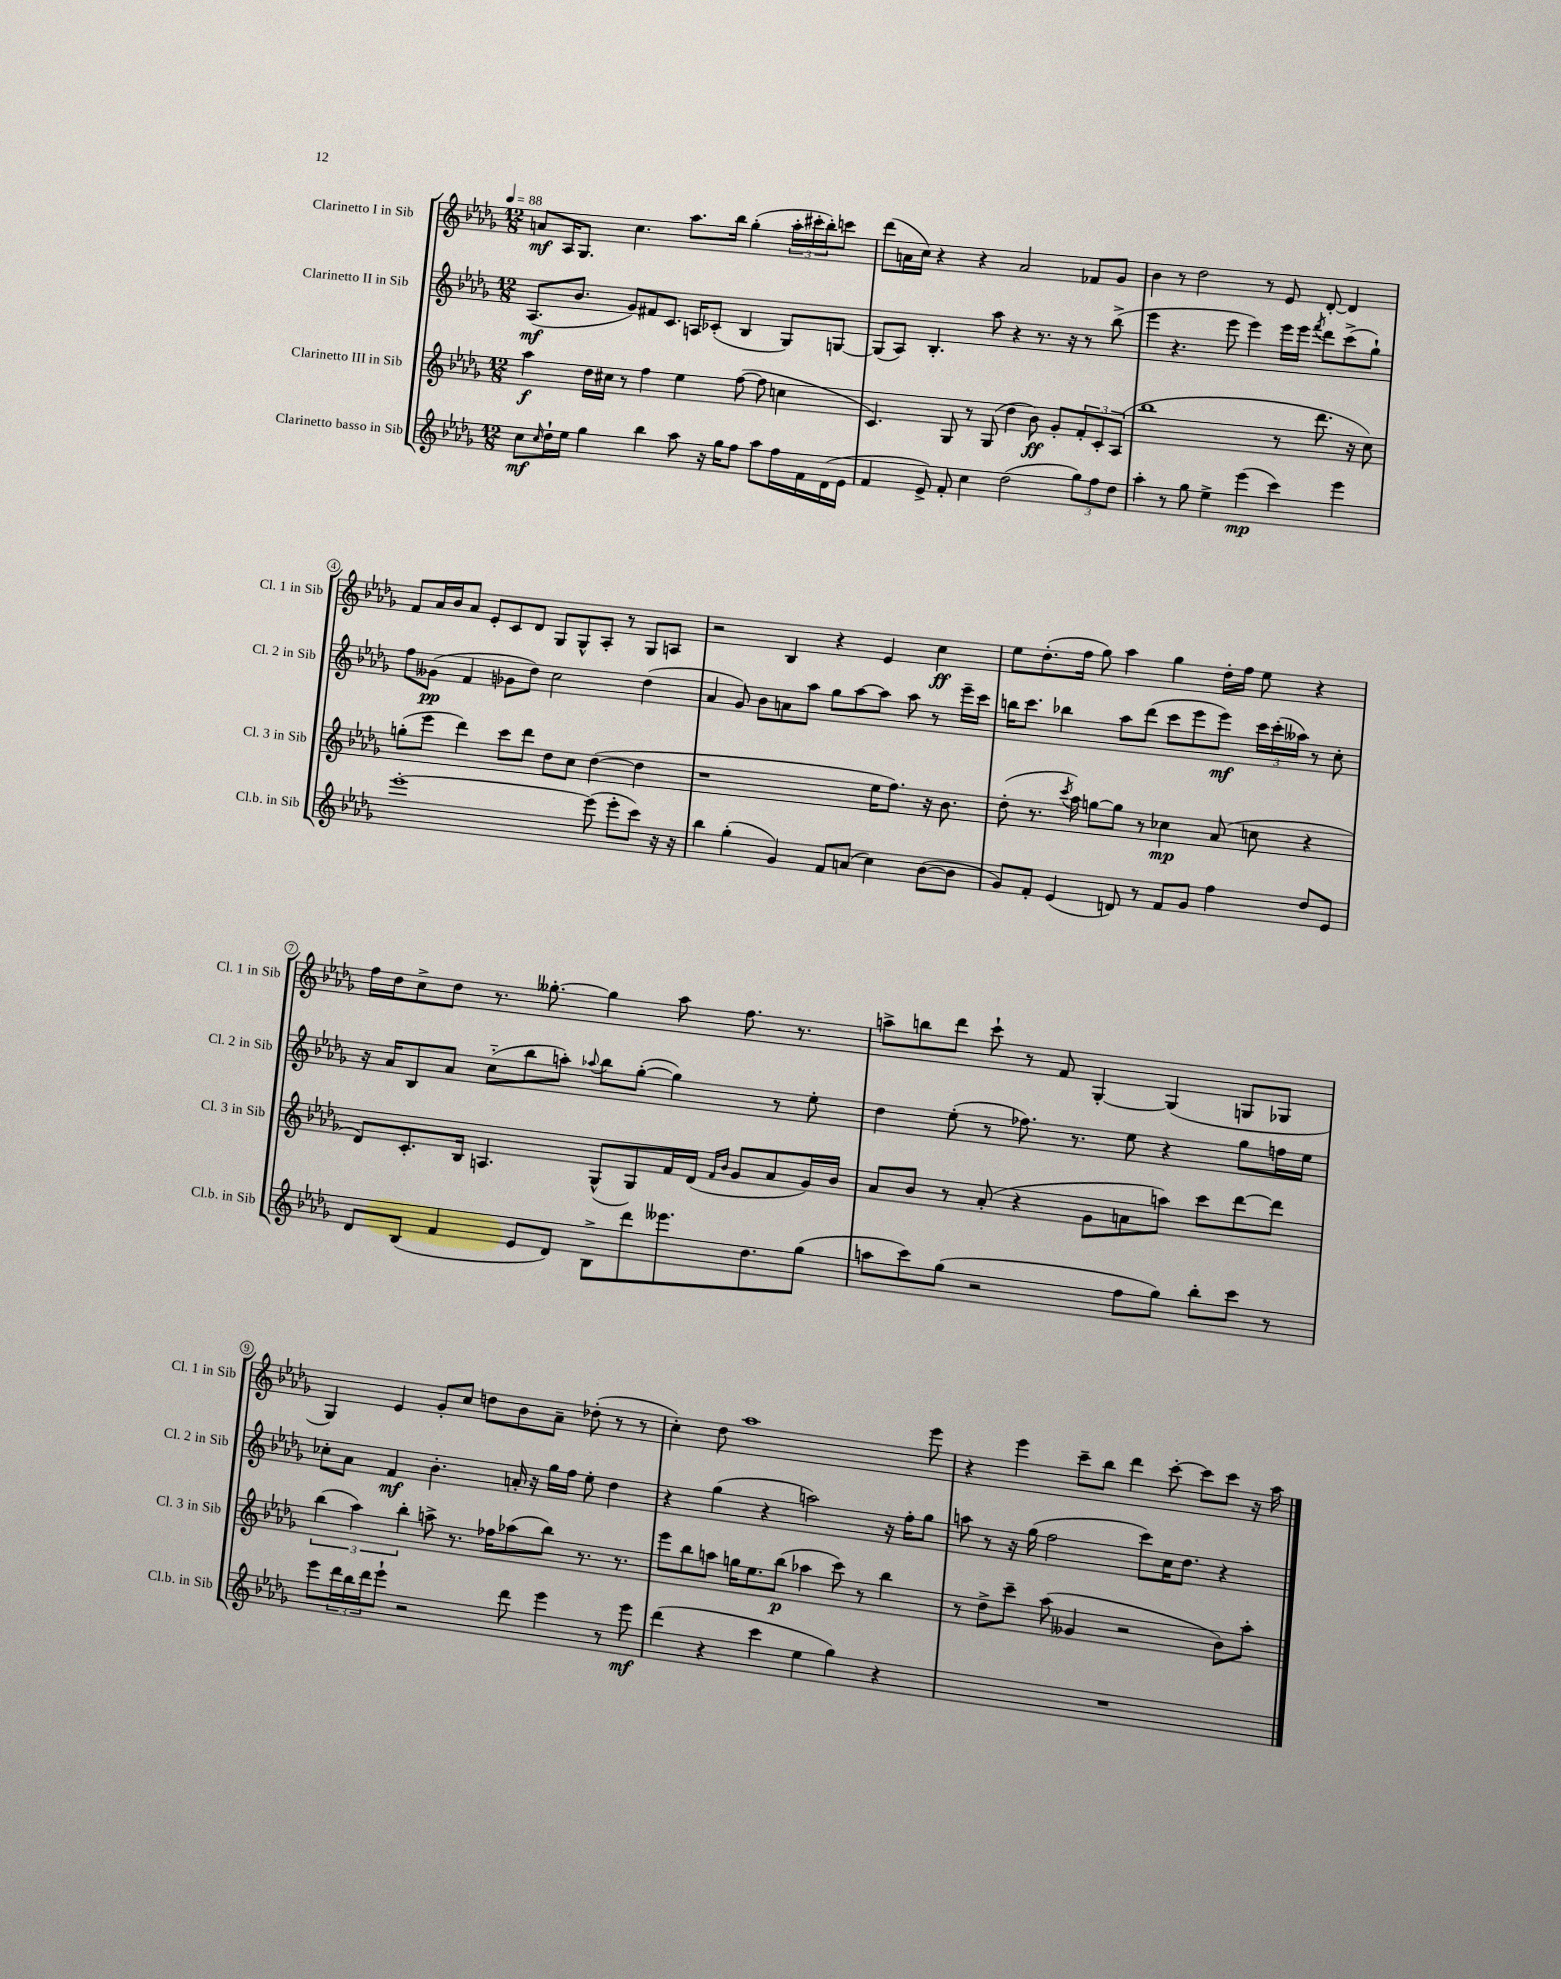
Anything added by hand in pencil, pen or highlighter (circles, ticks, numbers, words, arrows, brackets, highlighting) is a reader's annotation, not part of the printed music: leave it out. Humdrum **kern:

**kern	**kern	**kern	**kern
*staff4	*staff3	*staff2	*staff1
*clefG2	*clefG2	*clefG2	*clefG2
*k[b-e-a-d-g-]	*k[b-e-a-d-g-]	*k[b-e-a-d-g-]	*k[b-e-a-d-g-]
*M12/8	*M12/8	*M12/8	*M12/8
*MM88	*MM88	*MM88	*MM88
8cc	4aa-	(8.A-	8a
16qqcc	.	.	.
16dd-`	.	.	16A-
16ee-	.	8.b-	8.G-
4gg-	16dd-	.	.
.	16cc#	.	.
.	8r	8g-)	4.cc
4bb-	4ff	8f#	.
.	.	8.c	.
8aa-	4ee-	.	8.aa-
.	.	16A	.
16r	.	(8c-'	.
16gg-	.	.	16bb-
8ff	([8ff	4B-	(4gg-'
8aa-	8ff]	.	.
16ff	4cc	8G-)	24aa-'
.	.	.	24ccc#'
16f	.	.	.
.	.	.	24bb-')
(16d-	.	[8G	8ccc
16e-	.	.	.
=	=	=	=
4f	4.c)	(8G]	(8ddd-
.	.	8A-)	16a
.	.	.	16cc)
8e-^)	.	4.B-'	4r
8f'	8G-	.	.
4cc	8r	.	4r
.	(8G-	8aa-	.
(2dd-	4dd-	4r	2a
.	8b-)	8.r	.
.	8g-'	.	.
.	.	16r	.
12gg-)	12f'	8r	8f-
12ff	12c'	.	.
.	.	(8bb-^	8g-
12dd-	(12A-	.	.
=	=	=	=
4aa-'	1bb-	4eee-	4b-
8r	.	4.r	8r
8gg-	.	.	2dd-
4ee-^	.	.	.
.	.	8eee-	.
(4eee-	.	4eee-)	.
.	.	.	8r
4ccc)	8r	16eee-	8e-
.	.	16eee-	.
.	.	8qfff	.
.	8.ddd-	8ddd-	[8d-'
4eee-	.	(8ccc^	4d-]
.	16r	.	.
.	8cc)	8gg-`)	.
=	=	=	=
[1eee-'	(8gg'	8ff	8f
.	8eee-	(8g--	16a-
.	.	.	16b-
.	4ddd-)	4f	8a-
.	.	.	8e-'
.	8ccc	8g-	8c
.	8ddd-	8dd-)	8d-
.	8dd-	2cc	8G-
.	8cc	.	8G-^^
(8eee-]	([4dd-	.	8A-'
8eee-'	.	.	8r
8ccc)	4dd-]	(4dd-	8G-
16r	.	.	8A
16r	.	.	.
=	=	=	=
4bb-	1r	4a-	2r
(4gg-'	.	8g-)	.
.	.	8b-	.
4g-)	.	8a	4B-
.	.	8aa-	.
8f	.	8gg-	4r
(8a	.	[8aa-	.
4cc)	16ee-	8aa-]	4e-
.	8.ff)	.	.
.	.	8aa-	.
([8b-	16r	8r	4cc
.	8.b-	.	.
8b-]	.	16eee-~	.
.	.	16ccc	.
=	=	=	=
8g-)	(8dd-'	16bb	8ee-
.	.	8.ccc	.
8f'	8.r	.	(8.dd-'
(4e-	.	4bb-	.
.	8qccc	.	.
.	16aa-)	.	16ff
.	[8gg	.	8gg-)
8d)	8gg]	8aa-	4aa-
8r	8r	(8ddd-	.
8f	4cc-	8ccc	4gg-
8g-	.	8eee-	.
4ff	(8a-	8eee-)	16dd-'
.	.	.	16ff
.	8cc	24ccc	8ee-
.	.	(24ccc'	.
.	.	24aa--)	.
8dd-	4r	8r	4r
8e-	.	8cc'	.
=	=	=	=
8d-	8d-)	16r	16ff
.	.	16a-	16dd-
(8B-	8.c'	8B-	8cc^
4f	.	8a-	8dd-
.	16B-	.	.
.	4.A	(8cc'~	8.r
8e-	.	8bb-	.
.	.	.	[8.gg--'
8d-)	.	8aa')	.
.	.	8qqaa-	.
8B-^	(8G-^^	8bb-	4gg--]
8ddd-	8G-)	([8gg-'	.
8.eee--	16f	4gg-])	8aa-
.	(16d-	.	.
.	16qqf	.	.
.	16qqb-	.	.
.	8g-	.	8.ff
8.dd-	.	.	.
.	8a-	8r	.
.	.	.	8.r
(8gg-	16g-)	8ee-'	.
.	16b-	.	.
=	=	=	=
8aa	8a-	4dd-	8aa^
8ccc)	8b-	.	8bb
(8gg-	8r	(8ee-'	8ddd-
2r	(8a-'	8r	8ccc`
.	4r	8.ff-)	8r
.	.	.	8f
.	.	8.r	.
.	8g-	.	[4G-'
8ff	8a	8ee-	.
8gg-)	8aa)	4r	(4G-]
8bb-'	8ccc	.	.
8ccc	[8ddd-	8gg-	8G
8r	8ddd-]	16ff	8G-
.	.	16ee-	.
=	=	=	=
8eee-	(6bb-	8cc-'	4G-)
24ddd-	.	8a-	.
24bb-	6aa-)	.	.
24ddd-	.	.	.
8eee-`	.	4f	4e-
.	6bb-'	.	.
2r	.	.	.
.	8aa^	4.b-'	8g-'
.	8.r	.	8cc
.	.	.	8dd
.	16ff-	.	.
8ddd-	(8aa-	16a'	8b-
.	.	16r	.
4eee-	8bb-)	16gg-	8a-~
.	.	16ff	.
.	8.r	8ee-'	(8dd-'
8r	.	4dd-	8r
.	8.r	.	.
8eee-	.	.	8r
=	=	=	=
(4ddd-	8eee-	4r	4cc')
.	8bb-	.	.
4r	8aa	(4gg-	8dd-
.	16gg	.	1aa-
.	8.ee-	.	.
4ccc	.	4r	.
.	(8bb-	.	.
4ee-	4aa-	2aa)	.
4gg-)	8ccc)	.	.
.	8r	.	.
4r	4bb-	16r	.
.	.	16ff'	.
.	.	8gg-	8eee-
=	=	=	=
1.r	8r	8aa	4r
.	8dd-^	8r	.
.	8ccc~	16r	4eee-
.	.	(16gg-	.
.	(8aa-	2ff	.
.	4g--	.	8ccc~
.	.	.	8bb-
.	2r	.	4ddd-
.	.	8ccc)	.
.	.	16cc	[8ccc'
.	.	8.dd-	.
.	.	.	8ccc]
.	8b-)	4r	8ccc
.	8aa-'	.	16r
.	.	.	16aa-
==	==	==	==
*-	*-	*-	*-
